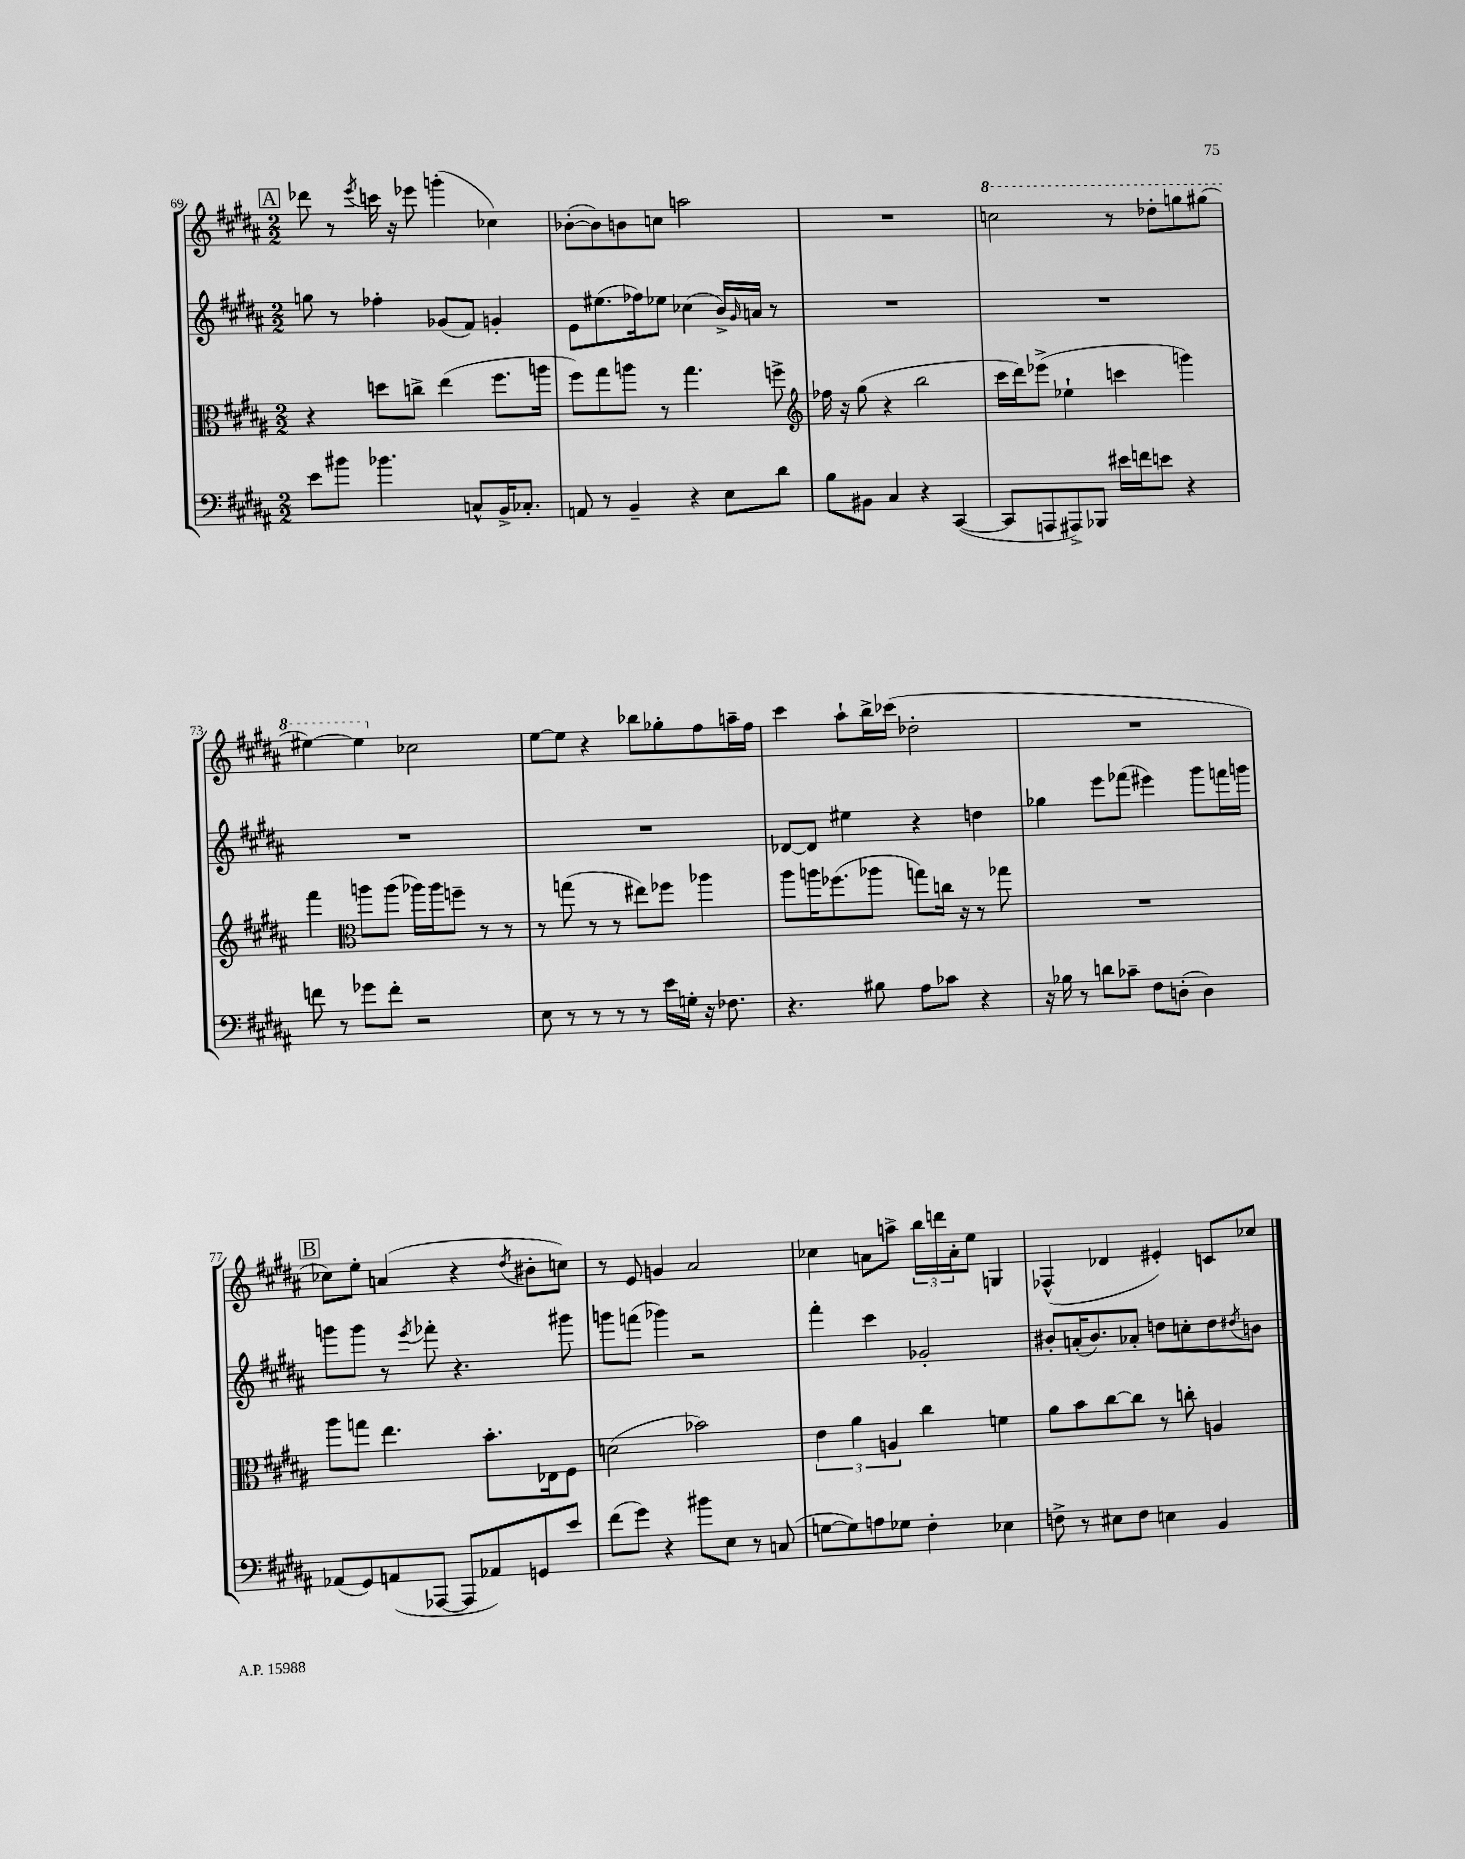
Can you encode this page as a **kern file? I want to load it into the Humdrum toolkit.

**kern	**kern	**kern	**kern
*staff4	*staff3	*staff2	*staff1
*clefF4	*clefC3	*clefG2	*clefG2
*k[f#c#g#d#a#]	*k[f#c#g#d#a#]	*k[f#c#g#d#a#]	*k[f#c#g#d#a#]
*M2/2	*M2/2	*M2/2	*M2/2
8e	4r	8gg	8ddd-
8b#	.	8r	8r
.	.	.	8qeee
4.b-	8dd	4ff-'	16ccc
.	.	.	16r
.	8cc^	.	8eee-
.	(4ee	(8g-	(4ggg'
8C^^	.	8f#)	.
16BB^	8.ff#	4g'	4cc-)
8.C-'	.	.	.
.	16aa	.	.
=	=	=	=
8AA	8ff#)	8e	([8b-'
8r	8gg#	(8.ee#	8b-])
4BB~	8aa	.	8b
.	.	16ff-)	.
.	8r	8ee-	8cc
4r	4.gg#	(4cc-	2aa
8E	.	16b^)	.
.	.	16qqg#	.
.	.	16a	.
8d#	8ff^	8r	.
=	=	=	=
*	*clefG2	*	*
8B	16ff-	1r	1r
.	16r	.	.
8BB#	(8gg#	.	.
4C#	4r	.	.
4r	2bb	.	.
([4CC#	.	.	.
=	=	=	=
8CC#]	16ccc#	1r	2ccc
.	16ddd#)	.	.
8AAA	(8eee-^	.	.
8AAA#^)	4ee-`	.	.
8BBB-	.	.	.
16e#	4ccc	.	8r
16f	.	.	.
8e	.	.	8ddd-'
4r	4ggg)	.	8ggg
.	.	.	(8ggg#
=	=	=	=
8f	4fff#	1r	[4eee#)
8r	.	.	.
*	*clefC3	*	*
8g-	8aa	.	4eee#]
8f'	(8aa	.	.
2r	16aa-)	.	2cc-
.	16aa-	.	.
.	8ff~	.	.
.	8r	.	.
.	8r	.	.
=	=	=	=
8E	8r	1r	[8ee
8r	(8gg	.	8ee]
8r	8r	.	4r
8r	8r	.	.
8r	8ee#)	.	8bb-
16e	8ff-	.	8gg-'
16G'	.	.	.
16r	4aa-	.	8ff#
8.F-	.	.	.
.	.	.	16aa~
.	.	.	16ff#
=	=	=	=
4.r	8aa#	[8d-	4ccc#
.	16aa	8d-]	.
.	(8.ff-	.	.
.	.	4ee#	8aa#`
8B#	8aa-	.	16bb^
.	.	.	(16ccc-
8A#	8gg)	4r	2dd-'
8c-	16cc	.	.
.	16r	.	.
4r	8r	4dd	.
.	8gg-	.	.
=	=	=	=
16r	1r	4gg-	1r
16B-	.	.	.
8r	.	.	.
8d	.	8eee	.
8c-~	.	(8fff-	.
8F#	.	4eee#)	.
(8D'	.	.	.
4D)	.	8ggg#	.
.	.	16fff	.
.	.	16ggg	.
=	=	=	=
(8AA-	8aa#	8ggg	8cc-)
8GG#)	8gg	8ggg	8ee'
(8AA	4.ee	8r	(4a
.	.	8qeee	.
[8AAA-	.	8fff-'	.
8AAA-]	.	4.r	4r
8AA-)	8.b'	.	.
.	.	.	8qdd#
8GG	.	.	8b#'
.	16E-	.	.
8e	8F#	8ggg#	8cc)
=	=	=	=
(8f#	(2d	8ggg	8r
8g#)	.	(8fff	8e
4r	.	4ggg-)	4g
8b#	2b-)	2r	2a#
8E	.	.	.
8r	.	.	.
(8C	.	.	.
=	=	=	=
[8G	6e	4fff#'	4cc-
8G])	.	.	.
.	6a#	.	.
8A	.	4ccc#	8a
.	6A	.	.
8G-	.	.	8aa^
4F#'	4cc#	2g-'	24bb
.	.	.	24ddd
.	.	.	24a'
.	.	.	8ee
4E-	4f	.	4G
=	=	=	=
8F^	8a#	8b#'	(4F-^^
8r	8b	(16a'	.
.	.	8.b#)	.
8E#	[8cc#	.	4d-
8F	8cc#]	8a-'	.
4E	8r	8dd	4e#')
.	8cc'	8cc'	.
4BB	4A	8dd	8c
.	.	8qdd#	.
.	.	8b	8cc-
==	==	==	==
*-	*-	*-	*-
